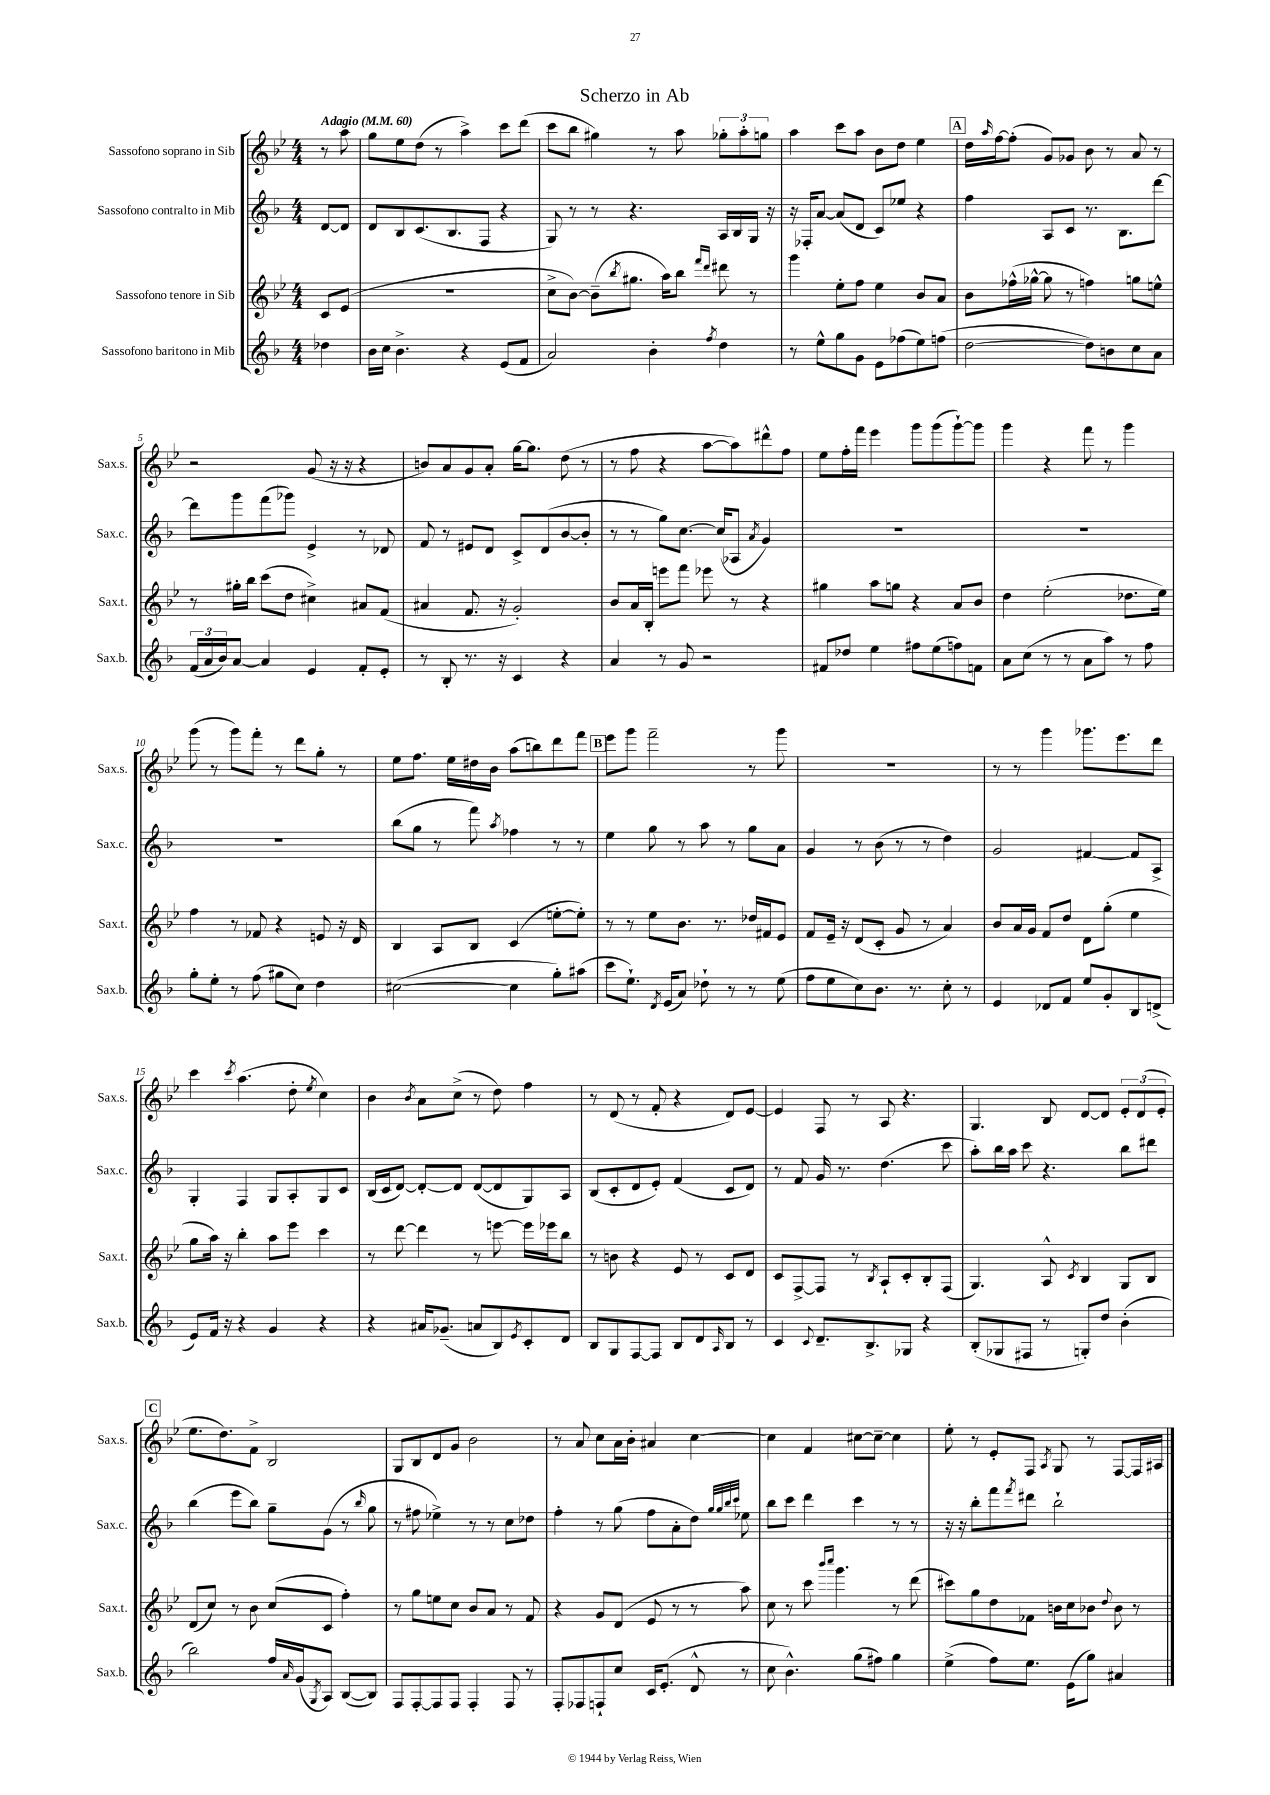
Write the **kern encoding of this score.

**kern	**kern	**kern	**kern
*staff4	*staff3	*staff2	*staff1
*clefG2	*clefG2	*clefG2	*clefG2
*k[b-]	*k[b-e-]	*k[b-]	*k[b-e-]
*M4/4	*M4/4	*M4/4	*M4/4
*MM60	*MM60	*MM60	*MM60
4dd-\	8c/L	[8d/L	8r
.	(8e-/J	8d/]J	8aa\
=	=	=	=
16b-\LL	1r	8d/L	8gg\L
16cc\JJ	.	.	.
4.b-^\	.	8B-/	8ee-\
.	.	(8.c/	(8dd\J
.	.	.	8r
.	.	8.B-/	.
4r	.	.	4aa^\)
.	.	8F/J	.
(8e/L	.	4r	8ccc\L
8f/J	.	.	(8ddd\J
=	=	=	=
2a/)	8cc^\L	8G/)	8ccc\L
.	[8b-\J)	8r	8bb-\J
.	(8b-~\]L	8r	4gg#\)
.	8qbb-/	.	.
.	8.gg#\J	4.r	.
4b-'\	.	.	8r
.	16aa\LK)	.	.
.	8bb-\J	.	8aa\
.	16qqfff/LL	.	.
8qff/	16qqddd/JJ	.	.
4dd\	8ddd#\	16A/LL	12gg-'\L
.	.	16B-/	.
.	.	.	12aa'\
.	8r	16G/JJ	.
.	.	.	12gg\J
.	.	16r	.
=	=	=	=
8r	4ggg\	16r	4aa\
.	.	16F-'/LK	.
8ee^^\L	.	[8a/J	.
8gg\	8ee-'\L	(8a/]L	8ccc\L
8g\J	8ff\J	8d/J	8aa\J
8e\L	4ee-\	8c/L)	8b-\L
(8ff-\	.	8ee-/J	8dd\J
8ee\)	8b-/L	4r	4ee-\
(8ff\J	8a/J	.	.
=	=	=	=
[2dd\	8b-\L	4ff\	16dd\LL
.	.	.	16qqaa/
.	.	.	[16ff\J
.	(16ff-^^\L	.	(8ff'\]J
.	[16gg-^^\JJ	.	.
.	8gg-\]	8A/L	8g/L)
.	8r	8c/J	8g-/J
8dd\]L)	4ff\)	8.r	8b-\
8b\	.	.	8r
.	.	8.B-\L	.
8cc\	8gg\L	.	8a/
8a\J	8ee^^\J	[8ddd\J	8r
=	=	=	=
(24f/LL	8r	8ddd\]L	2r
24a/	.	.	.
24b-/J)	.	.	.
[8a/J	16gg#'\LL	8ggg\	.
.	16bb-\JJ	.	.
4a/]	(8ccc\L	(8fff\	.
.	8dd\J	8ggg-\J)	.
4e/	4cc#^\)	4e^/	(8g/
.	.	.	16r
.	.	.	16r
8f'/L	8a#/L	8r	4r
8e'/J	(8f/J	8d-/	.
=	=	=	=
8r	4a#/	8f/	8b/L)
8B-'/	.	8r	8a/
8.r	8.f/	8e#/L	8g/
.	.	8d/J	8a'/J
16r	16r	.	.
4c/	2g'/)	8c^/L	[16gg\LK
.	.	.	8.gg\]J
.	.	(8d/	.
4r	.	[8b-/	(8dd\
.	.	8b-'/]J	8r
=	=	=	=
4a/	8b-/L	8r	8r
.	16a/L	8r	8ff\
.	16B-'/JJ	.	.
8r	8eee\L	8gg\L)	4r
8g/	8fff\J	[8.cc\J	.
2r	8eee-\	.	[8aa\L
.	.	(16cc/]LK	.
.	8r	8A-/J	8aa\])
.	.	8qa/	.
.	4r	4g/)	8ddd#^^\
.	.	.	8ff\J
=	=	=	=
8f#/L	4gg#\	1r	8ee-\L
8dd-/J	.	.	16ff'\L
.	.	.	16fff\JJ
4ee\	8aa\L	.	4eee-\
.	8gg\J	.	.
8ff#\L	4r	.	8ggg\L
(8ee\	.	.	(8ggg\
8ff\)	8a/L	.	[8ggg`\)
8f\J	8b-/J	.	8ggg\]J
=	=	=	=
8a\L	4dd\	1r	4ggg\
(8cc\J	.	.	.
8r	(2ee-'\	.	4r
8r	.	.	.
8a\L	.	.	8fff\
8aa\J)	.	.	8r
8r	8.dd-\L	.	4ggg\
8ff\	.	.	.
.	16ee-\Jk)	.	.
=	=	=	=
8gg'\L	4ff\	1r	(8ggg\
8ee'\J	.	.	8r
8r	8r	.	8ggg\L)
(8ff\	8f-/	.	8fff'\J
8gg#\L	4r	.	8r
8cc\J)	.	.	8ddd\L
4dd\	8e/	.	8gg'\J
.	16r	.	8r
.	16d/	.	.
=	=	=	=
([2cc#\	4B-/	(8bb-\L	8ee-\L
.	.	8gg\J	8.ff\J
.	8A/L	8r	.
.	.	.	16ee-\LL
.	8B-/J	8fff\)	16dd#\
.	.	.	16b-\JJ
.	.	8qaa/	.
4cc#\]	(4c/	4ff-\	(8aa\L
.	.	.	8bb\)
8gg'\L)	[8ee'\L	8r	8ddd\
(8aa#\J	8ee'\]J)	8r	8fff\J
=	=	=	=
8ccc\L	8r	4ee\	8eee-\L
8.ee`\J)	8r	.	8ggg\J
.	8ee-\L	8gg\	2fff~\
8qd/	.	.	.
(16e/LK	.	.	.
8a/J)	8.b-\J	8r	.
8dd-`\	.	8aa\	.
.	8.r	.	.
8r	.	8r	.
8r	16dd-/LL	8gg\L	8r
.	16f#/J	.	.
(8ee\	8e-/J	8a\J	8ggg\
=	=	=	=
8ff\L	8f/L	4g/	1r
8ee\	16e-~/Jk	.	.
.	16r	.	.
8cc\)	(8d/L	8r	.
8.b-\J	8c'/J	(8b-\	.
.	8g/	8r	.
8.r	.	.	.
.	8r	8r	.
8cc'\	4a/)	4dd\)	.
8r	.	.	.
=	=	=	=
4e/	8b-/L	2g/	8r
.	16a/L	.	8r
.	16g/JJ	.	.
8d-/L	8f/L	.	4ggg\
8f/J	8dd/J	.	.
8ee/L	8d\L	[4f#/	8.ggg-\L
8g'/	(8gg'\J	.	.
.	.	.	8.eee-\
8B-/	4ee-\	8f#/]L	.
(8d^/J	.	8A^/J	8ddd\J
=	=	=	=
8e/L)	8gg\L	4G'/	4ccc\
16f/Jk	16aa\Jk)	.	.
16r	16r	.	.
.	.	.	8qccc/
4r	4bb-'\	4F/	(4.aa\
4g/	8aa\L	8G/L	.
.	8eee-\J	8A'/	8dd'\
.	.	.	8qee-/
4r	4ccc\	8G/	4cc\)
.	.	8c/J	.
=	=	=	=
4r	8r	(16B-/LL	4b-\
.	.	16c/J	.
.	[8ddd\	[8d/J)	.
.	.	.	8qb-/
16a#/LK	4ddd\]	8d'/_L	8a\L
(8.g-~/J	.	.	.
.	.	8d/]J	(8cc^\J
8a/L	8r	([8d/L	8r
8B-/)	[8eee\	8d/]	8dd\)
8qe/	.	.	.
8c'/	16eee\]LL	8G/)	4ff\
.	16eee-\J	.	.
8d/J	8bb-\J	8A/J	.
=	=	=	=
8B-/L	8r	(8B-/L	8r
8G/	8b\	8c'/	(8d/
[8F/	4r	8d/	8r
8F/]J	.	8e'/J)	8f'/
8B-/L	8e-/	(4f/	4r
8d/	8r	.	.
16qqA/	.	.	.
8B-/J	8c/L	8c/L	8d/L)
8r	8d/J	8d/J)	[8e-/J
=	=	=	=
4c/	8c/L	8r	4e-/]
.	[8F^/	8f/	.
8qqc/	.	.	.
8.d~/L	8F/]J	16g/	8F/
.	.	8.r	.
.	8r	.	8r
8.B-^/	.	.	.
.	8qB-/	.	.
.	8A`/L	(4.dd\	8A/
8G-/J	8c'/	.	4.r
4r	8B-'/	.	.
.	(8F/J	8ccc\	.
=	=	=	=
(8B-'/L	4.G/)	8aa'\L)	4.G/
8G-/	.	16bb-\L	.
.	.	16aa\JJ	.
8F#/J	.	8ccc\	.
8r	8A^^/	4.r	8B-/
.	8qc/	.	.
8G'/L)	4B-/	.	[8d/L
8dd/J	.	.	8d/]J
(4b-'\	8G/L	8bb-\L	12e-'/L
.	.	.	(12d/
.	8B-/J	8ddd#\J	.
.	.	.	12e-'/J
=	=	=	=
2bb-\)	(8d/L	(4bb-\	8.ee-\L
.	8cc/J)	.	.
.	.	.	8.dd\)
.	8r	8eee\L	.
.	8b-\	8bb-\J)	8f^\J
16ff/LL	(8cc/L	8gg~\L	2B-/
16qqa/	.	.	.
(16g/J	.	.	.
8qG/	.	.	.
8A/J)	8c/J	(8g\J	.
([8B-/L	4ff'\)	8r	.
.	.	16qqbb-/	.
8B-/]J)	.	8gg\	.
=	=	=	=
8F/L	8r	8r	8G/L
[8F'/	8gg\L	8ff#\	8B-/
8F/]	8ee\	4ee-^\)	8d/
8F/J	8cc\J	.	8g/J
4F'/	8b-/L	8r	2b-\
.	8a/J	8r	.
8F/	8r	8cc\L	.
8r	8f/	8dd-\J	.
=	=	=	=
8F'/L	4r	4ff'\	8r
8F-/	.	.	8a/
8F`/	8g/L	8r	8cc\L
8cc/J	(8d/J	(8gg\	16a\L
.	.	.	16b-'\JJ
16c/LK	8e-/	8ff\L	4a#/
(8.e'/J	.	.	.
.	8r	8a'\	.
8d^^/	8r	8dd\J)	[4cc\
.	.	32qqgg/LLL	.
.	.	32qqgg/	.
.	.	32qqbb-/	.
.	.	32qqccc/JJJ	.
8r	8aa\)	8ee-\	.
=	=	=	=
8cc\	8cc\	8bb-\L	4cc\]
4.b-^^\)	8r	8ccc\J	.
.	8ccc\	4ddd\	4f/
.	16qqbbb-/LL	.	.
.	16qqcccc/JJ	.	.
.	4.ggg\	.	.
(8gg\L	.	4ccc\	[8cc#\L
8ff#\J)	.	.	8cc#~\_J
4gg\	8r	8r	4cc#\]
.	(8ddd\	8r	.
=	=	=	=
(4ee^\	8ccc#\L)	16r	8ee-'\
.	.	16r	.
.	8gg\	8bb-'\L	8r
8ff\L)	8dd\	8fff\	8e-'/L
.	.	8qfff/	.
8.ee\J	8f-\J	8ddd#\J	8F/J
.	.	.	8qA/
.	16b\LL	2bb-`\	8G/
(16e\LK	16cc\J	.	.
8gg\J)	8b-\J	.	8r
.	8qqdd/	.	.
4a#/	8b-\	.	[8F/L
.	8r	.	16F/]L
.	.	.	16A#/JJ
==	==	==	==
*-	*-	*-	*-
